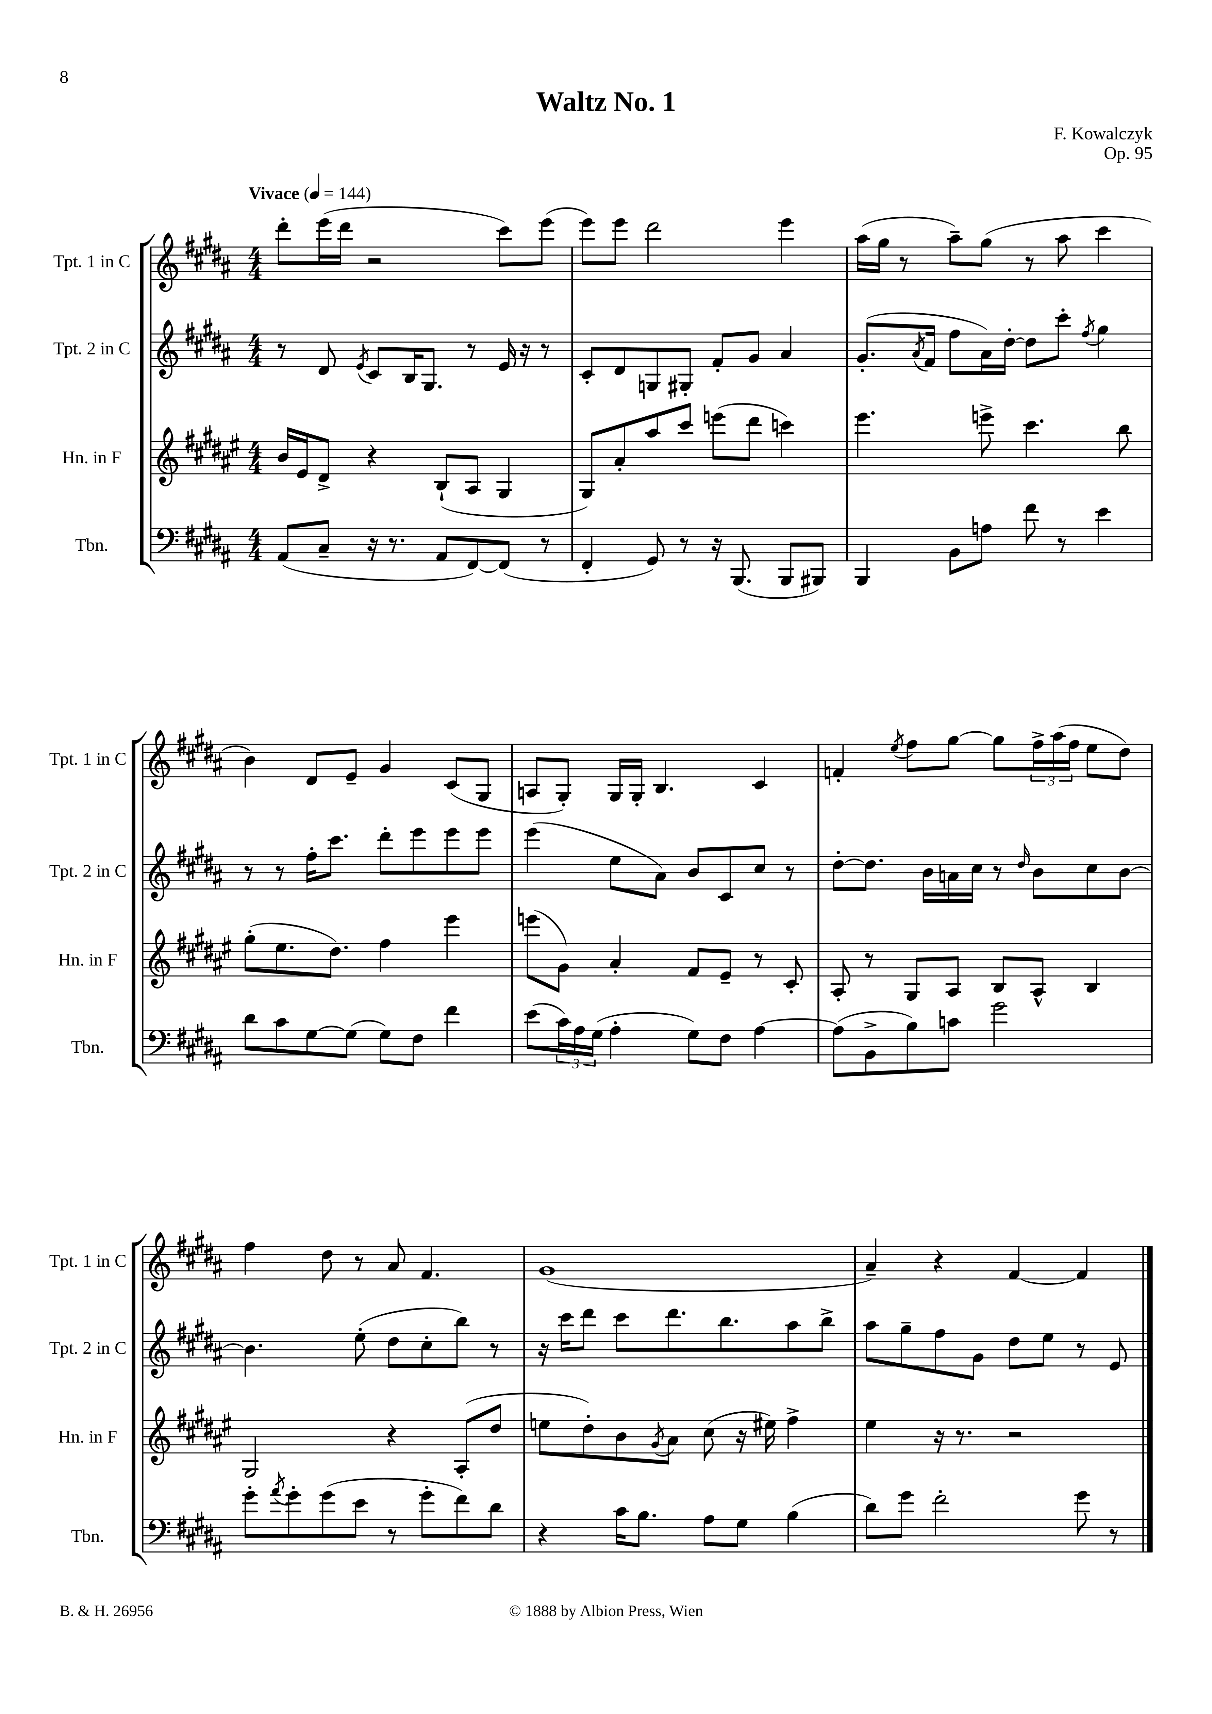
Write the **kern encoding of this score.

**kern	**kern	**kern	**kern
*staff4	*staff3	*staff2	*staff1
*clefF4	*clefG2	*clefG2	*clefG2
*k[f#c#g#d#a#]	*k[f#c#g#d#a#e#]	*k[f#c#g#d#a#]	*k[f#c#g#d#a#]
*M4/4	*M4/4	*M4/4	*M4/4
*MM144	*MM144	*MM144	*MM144
(8AA#/L	16b/LL	8r	8ddd#'\L
.	16e#/J	.	.
8C#~/J	8d#^/J	8d#/	(16eee\L
.	.	.	16ddd#\JJ
.	.	8qe/	.
16r	4r	8c#/L	2r
8.r	.	.	.
.	.	16B/K	.
.	.	8.G#/J	.
8AA#/L	(8B`/L	.	.
[8FF#/)	8A#/J	8r	.
(8FF#/]J	4G#/	16e/	8ccc#\L)
.	.	16r	.
8r	.	8r	(8eee\J
=	=	=	=
4FF#'/	8G#/L)	8c#'/L	8eee\L)
.	8a#'/	8d#/	8eee\J
8GG#/)	8aa#/	8G/	2ddd#\
8r	8ccc#/J	8G#'/J	.
16r	(8eee\L	8f#'/L	.
(8.BBB/	.	.	.
.	8ddd#\J	8g#/J	.
8BBB/L	4ccc\)	4a#/	4eee\
8BBB#/J)	.	.	.
=	=	=	=
4BBB/	4.eee#\	(8.g#'/L	(16aa#\LL
.	.	.	16gg#\JJ
.	.	.	8r
.	.	8qa#/	.
.	.	16f#/Jk	.
8BB\L	.	8ff#\L	8aa#~\L)
8A\J	8eee^\	16a#\L)	(8gg#\J
.	.	[16dd#'\JJ	.
8f#\	4.ccc#\	8dd#\]L	8r
8r	.	8ccc#'\J	8aa#\
.	.	8qff#/	.
4e\	.	4gg#\	4ccc#\
.	8bb\	.	.
=	=	=	=
8d#\L	(8gg#'\L	8r	4b\)
8c#\	8.ee#\	8r	.
[8G#\	.	16ff#'\LK	8d#/L
.	8.dd#\J)	8.ccc#\J	.
(8G#\]J	.	.	8e~/J
8G#\L)	4ff#\	8ddd#'\L	4g#/
8F#\J	.	8eee\	.
4f#\	4eee#\	8eee\	(8c#/L
.	.	8eee\J	8G#/J
=	=	=	=
(8e\L	(8eee\L	(4eee\	8A/L
24c#\L)	8g#\J)	.	8G#'/J)
24A#\	.	.	.
(24G#\JJ	.	.	.
4A#'\	4a#'/	8ee\L	16G#/LL
.	.	.	16G#'/JJ
.	.	8a#\J)	4.B/
8G#\L)	8f#/L	8b/L	.
8F#\J	8e#~/J	8c#/	.
[4A#\	8r	8cc#/J	4c#/
.	8c#'/	8r	.
=	=	=	=
(8A#\]L	8A#'/	[8dd#'\L	4f'/
8BB^\	8r	8.dd#\]J	.
.	.	.	8qee/
8B\)	8G#/L	.	8ff#\L
.	.	16b\LL	.
8c\J	8A#/J	16a\	[8gg#\J
.	.	16cc#\JJ	.
2g#\	8B/L	8r	8gg#\]L
.	.	16qqdd#/	.
.	8A#^^/J	8b\L	24ff#^\L
.	.	.	(24aa#\
.	.	.	24ff#\JJ
.	4B/	8cc#\	8ee\L
.	.	[8b\J	8dd#\J)
=	=	=	=
8g#'\L	2G#/	4.b\]	4ff#\
8qa#/	.	.	.
8g#'\	.	.	.
(8g#\	.	.	8dd#\
8e\J	.	(8ee'\	8r
8r	4r	8dd#\L	8a#/
8g#'\L	.	8cc#'\	4.f#/
8f#\)	(8A#'/L	8bb\J)	.
8d#\J	8dd#/J	8r	.
=	=	=	=
4r	8ee\L	16r	(1g#
.	.	16ccc#\LK	.
.	8dd#'\)	8ddd#\J	.
16c#\LK	8b\	8ccc#\L	.
8.B\J	.	.	.
.	8qg#/	.	.
.	8a#\J	8.ddd#\	.
8A#\L	(8cc#\	.	.
.	.	8.bb\	.
8G#\J	16r	.	.
.	16ee#\)	.	.
(4B\	4ff#^\	8aa#\	.
.	.	8bb^\J	.
=	=	=	=
8d#\L)	4ee#\	8aa#\L	4a#~/)
8g#\J	.	8gg#~\	.
2f#'\	16r	8ff#\	4r
.	8.r	.	.
.	.	8g#\J	.
.	2r	8dd#\L	[4f#/
.	.	8ee\J	.
8g#\	.	8r	4f#/]
8r	.	8e/	.
==	==	==	==
*-	*-	*-	*-
